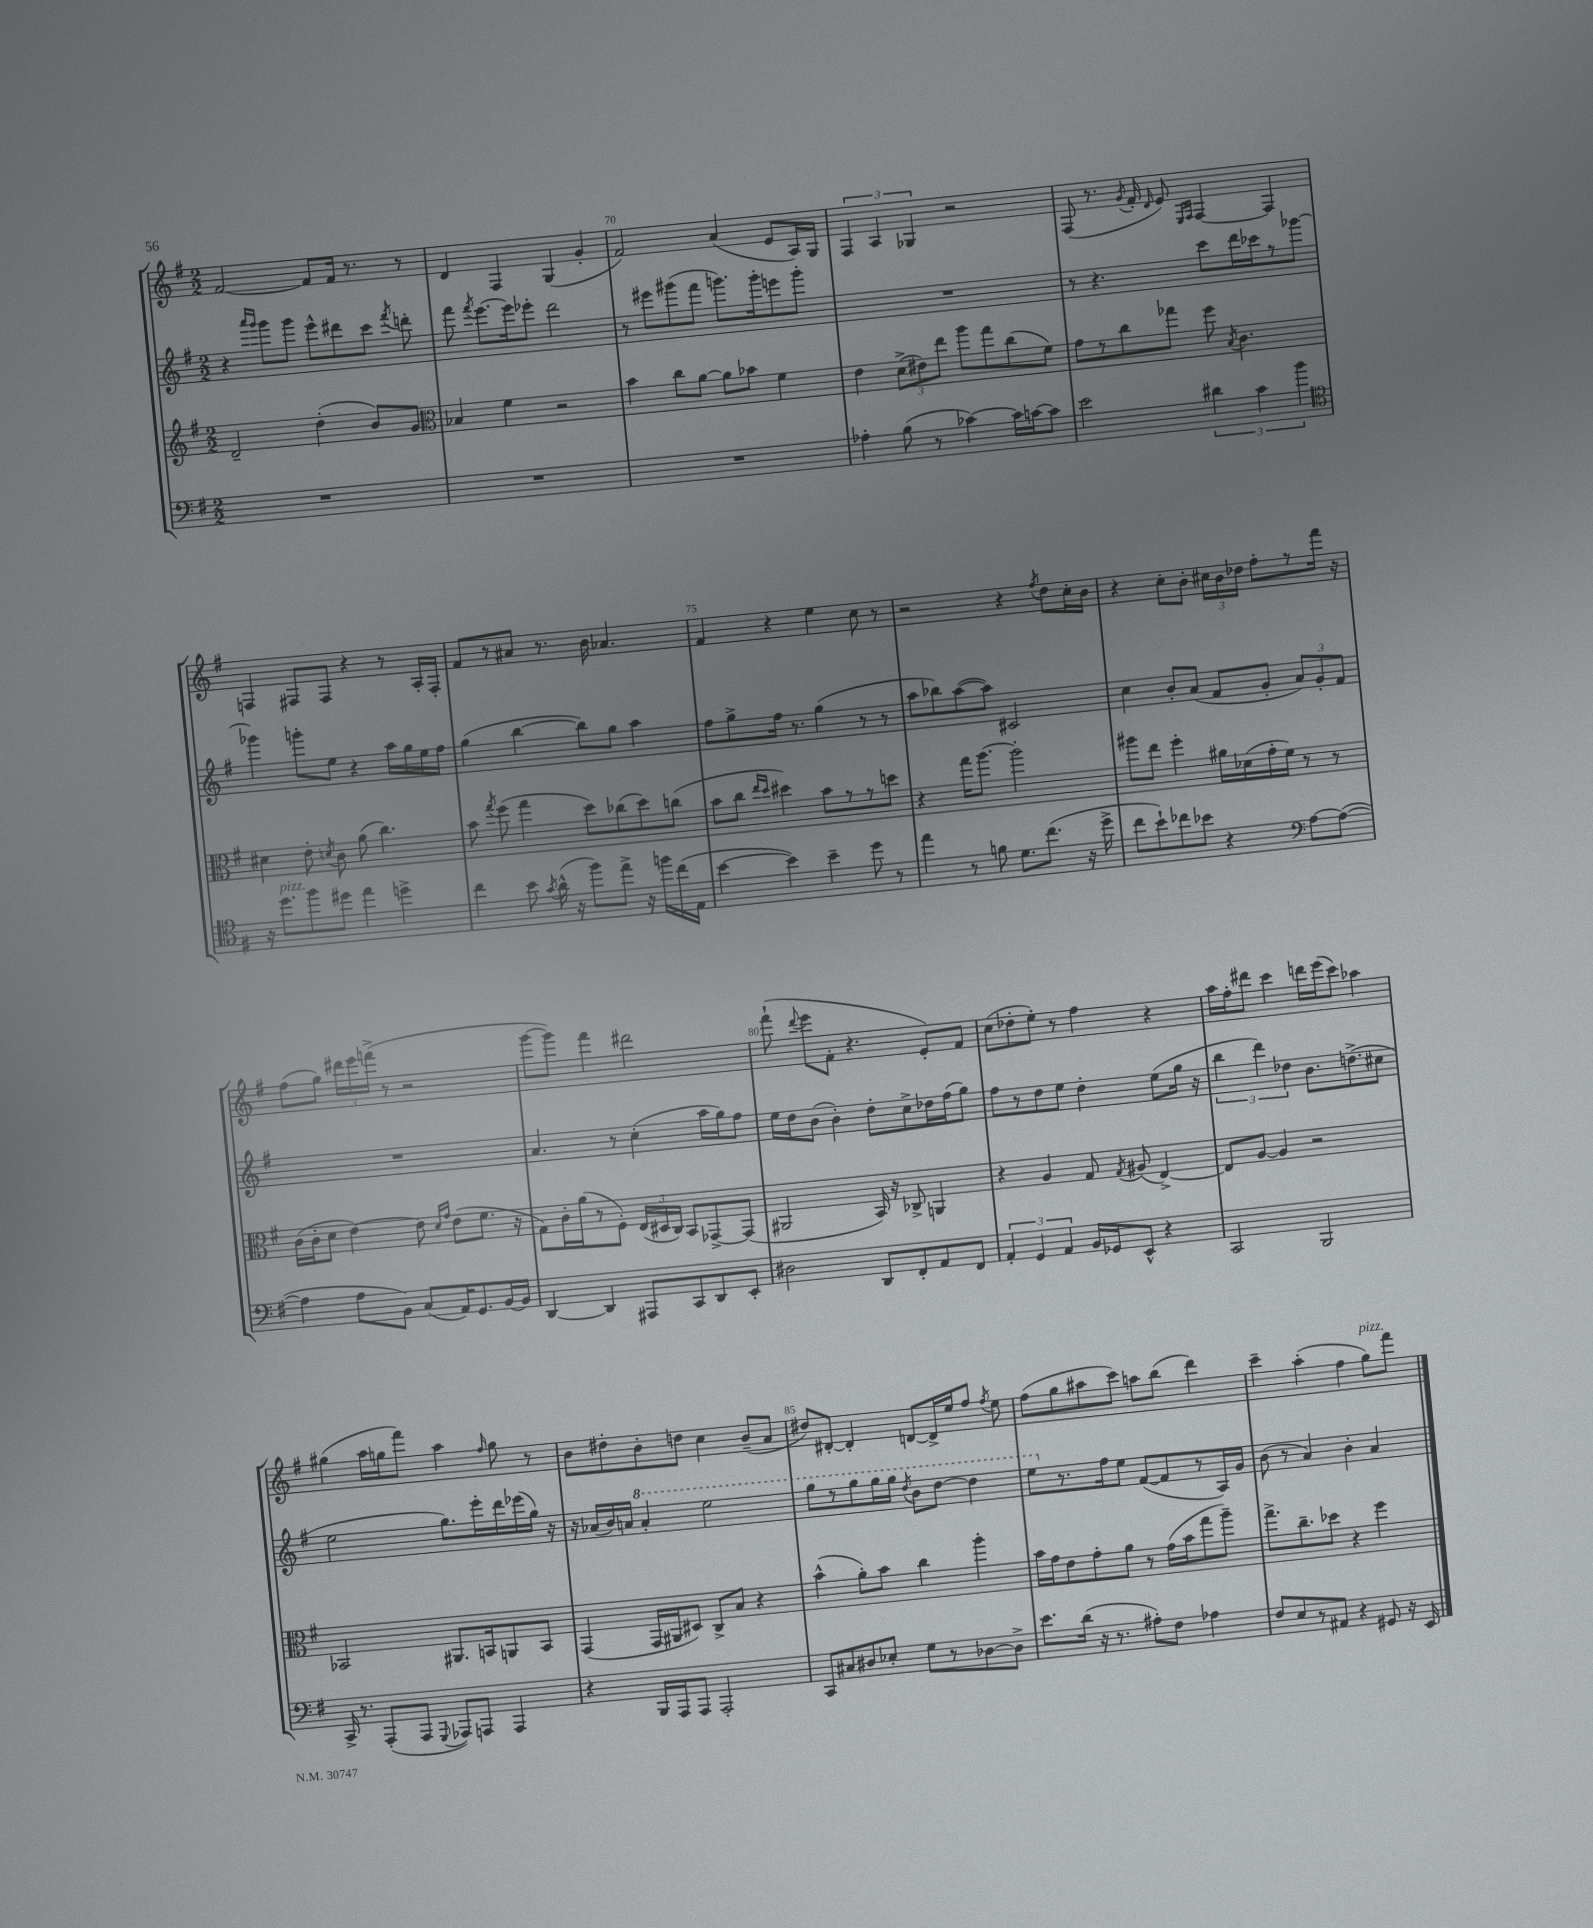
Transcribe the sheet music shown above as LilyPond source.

<<
\new StaffGroup <<
\new Staff = "s0" {
    \clef treble \key g \major \numericTimeSignature \time 2/2
    \autoBeamOff fis'2~ fis'8[ fis'16] r8. r8 |
    d'4 fis4 g4( g'4-. |
    fis'2) a'4( e'8[ a16) g16] |
    \tuplet 3/2 { fis4 a4 ges4 } r2 |
    fis8( r8. \acciaccatura { g'8 } fis'16-. \grace { d'16 } e'8) \grace { e16[ fis16] } fis4~ fis4 |
    f4 fis8[ fis8] r4 r8 a16[-. fis16]-. |
    fis'8[ r8 ais'8] r8. b'16 aes'4. |
    fis'4 r4 e''4 c''8 r8 |
    r2 r4 \acciaccatura { fis''8 } d''8[ c''16-. b'16] |
    r4 c''8[-. b'8]-. \tuplet 3/2 { cis''16[ b'16 des''16] } fis''8[-. r8 fis'''16] r16 |
    fis''8[( g''8]) \tuplet 3/2 { dis'''16[ e'''16 f'''16]->( } r8 r2 |
    g'''8[~ g'''8]) fis'''4 dis'''2 |
    fis'''8-!( \appoggiatura { d'''8 } e'''8[ fis'8]-. r4. e'8[-.) fis'8] |
    c''8[( des''8-. e''8]-.) r8 fis''4 r4 |
    a''16[ fis''16-. dis'''8] c'''4 d'''16[ e'''16( c'''8]) aes''4 |
    gis''4( a''16[ g''16 fis'''8]) a''4 \grace { fis''16 } g''8 r8 |
    b'8[ dis''8-. b'8-. d''8] c''4 b'8[--( a'8] |
    dis''8[) dis'8]~-. dis'4-. d'8[~ d'16-> e''16 fis''8] \acciaccatura { fis''8 } e''8 |
    fis''8[( g''8 ais''8 c'''8]) a''8[ b''8]( d'''4) |
    c'''4-- a''4-.( fis''4 g''8[^\markup { \italic "pizz." }) fis'''8] \bar "|." |
}
\new Staff = "s1" {
    \clef treble \key g \major \numericTimeSignature \time 2/2
    \autoBeamOff r4 \grace { a'''16[ g'''16] } g'''8[ g'''8] e'''8[-^ dis'''8 c'''8] \acciaccatura { fis'''8 } d'''8-. |
    fis'''8 \acciaccatura { fis'''8 } e'''8.[~ e'''16 ees'''8]-. d'''2 |
    r8 eis'''8[ gis'''8( fis'''8] g'''8.[) g'''16-. e'''8 g'''8]-. |
    R1 |
    r8 r4. c'''8[ d'''16 ces'''16 r8 ges'''8]~ |
    ges'''4 g'''8[-. e''8] r4 a''16[ g''16 e''16 fis''16] |
    g''4( b''4~ b''8[) g''8] a''4 |
    fis''8[ g''8-> fis''16] r8. g''4( r8 r8 |
    a''8[ bes''8) a''8~( a''8]) cis'2 |
    c''4 b'8[-. a'8]( fis'8[ g'8]-. \tuplet 3/2 { a'8[) g'8-. fis'8] } |
    R1 |
    a'4. r8 c''4-.( a''16[ g''16) fis''8] |
    e''16[ d''16 b'8]( b'4-.) d''8[-. c''8-> des''16 fis''16( g''8]) |
    fis''8[ r8 d''8 e''8] d''4-. e''8[( g''16] r16 |
    \tuplet 3/2 { b''4 d'''4) des''4 } b'8.[ d''8.->( cis''8] |
    e''2 g''8.[) e'''16-. d'''16 ees'''16( g''16]) r16 |
    r16 aes'16[( b'16) a'16] \ottava #1 a''4-. e'''2 |
    g'''8[ r8 g'''8 g'''16 g'''16] \acciaccatura { d'''8 } b''8[ d'''8]~ d'''4 |
    e'''8[ \ottava #0 r8. fis''16 e''8] fis'8[~( fis'8 r8 a16) g'16] |
    b'8( r8 a'4) b'4-. a'4 \bar "|." |
}
\new Staff = "s2" {
    \clef treble \key g \major \numericTimeSignature \time 2/2
    \autoBeamOff d'2-- d''4-.( b'8[) g'8] |
    \clef alto bes4 fis'4 r2 |
    b'4 c''8[ a'8]~ a'8[ bes'8] fis'4 |
    e'4 \tuplet 3/2 { d'8[->( eis'8) e''8] } a''8[ g''8 c''8( fis'8]) |
    g'8[ r8 c''8 ges''8] fis''8 \acciaccatura { b8 } c'4. |
    dis'4 e'8-. \acciaccatura { d'8 } c'8 a'8( c''4.) |
    b'8 \acciaccatura { g''8 } fis''8( g''4 d''8[) ces''8( d''8) c''8]( |
    b'8[ c''8] \grace { e''16[ d''16] } dis''4) b'8[ r8 r8 d''8] |
    r4 g''16[ a''8.]~ a''2-. |
    ais''8[ e''8] fis''4-. ais'16[ des'16( g'16-. fis'16]) r8 r8 |
    c'16[( c'16-. d'8] e'4~) e'8 \grace { d'16[ g'16] } e'8[( fis'8.] r16 |
    g8[) c'16-. a'16( r8 fis8]-.) \tuplet 3/2 { e16[( dis16 c16]) } b,8[ ges,8~-> ges,8]( |
    ais,2 b,16) r16 ces8-> a,4 |
    r4 a4 g8 \acciaccatura { g8 } ais8( e4~->) |
    e8[ a8]~ a4 r2 |
    bes,2 ais,8.[ b,16 a,8 b,8] |
    g,4( g,16[ ais,16 dis8]) c8[-> b8] r4 |
    b'4-^( a'8[-.) b'8] c''4 a''4-. |
    b'16[ g'16 e'8 g'8-. a'8] r8 g'16[( b'16 g''8 a''8]--) |
    g''8.[-> c''8.-- des''8] r4 fis''4 \bar "|." |
}
\new Staff = "s3" {
    \clef bass \key g \major \numericTimeSignature \time 2/2
    \autoBeamOff R1 |
    R1 |
    R1 |
    aes4-. b8( r8 ces'4~) ces'16[ c'16~ c'8] |
    e'2 \tuplet 3/2 { dis'4 c'4 b'4 } |
    \clef tenor r16 d''8.[^\markup { \italic "pizz." } fis''8 dis''8] e''4 d''4-> |
    c''4 b'8 \acciaccatura { g'8 } a'16-^( r16 fis''8[) e''8]-> r16 f''16[ c''16( e16] |
    b'4~ b'4) b'4-- d''8 r8 |
    e''4 r8 f'8 d'8.[ c''8.]( r16 d''16-> |
    c''8[ b'8-!) ces''8 bes'8] r4 \clef bass a8[~ a8]~( |
    a4 a8[ b,8]) c8[( a,16) g,8. b,16~ b,16] |
    d,4~ d,4 ais,,8[ c,8 d,8 e,8]-. |
    dis2 d,8[ fis,8-. a,8 fis,8] |
    \tuplet 3/2 { a,4-. g,4 a,4 } b,16[ ges,16 e,8]-^ r4 |
    c,2 b,,2 |
    c,16-> r8. a,,8[-.( a,,8] \appoggiatura { g,,8 } aes,,8[) a,,8] a,,4 |
    r4 b,,16[ a,,16 a,,8] a,,2-. |
    c,8[ cis8 dis8 ees8]-. g8[ r8 des8~ des8]-> |
    e'8.[ d'16]( r16 r8. ais8[-.) fis8] aes4 |
    fis8[ e8 r8 ais,8] r4 gis,8 r16 e,16 \bar "|." |
}
>>
>>
\layout { \context { \Score currentBarNumber = #68 \override BarNumber.break-visibility = ##(#f #t #t) barNumberVisibility = #(every-nth-bar-number-visible 5) } }
